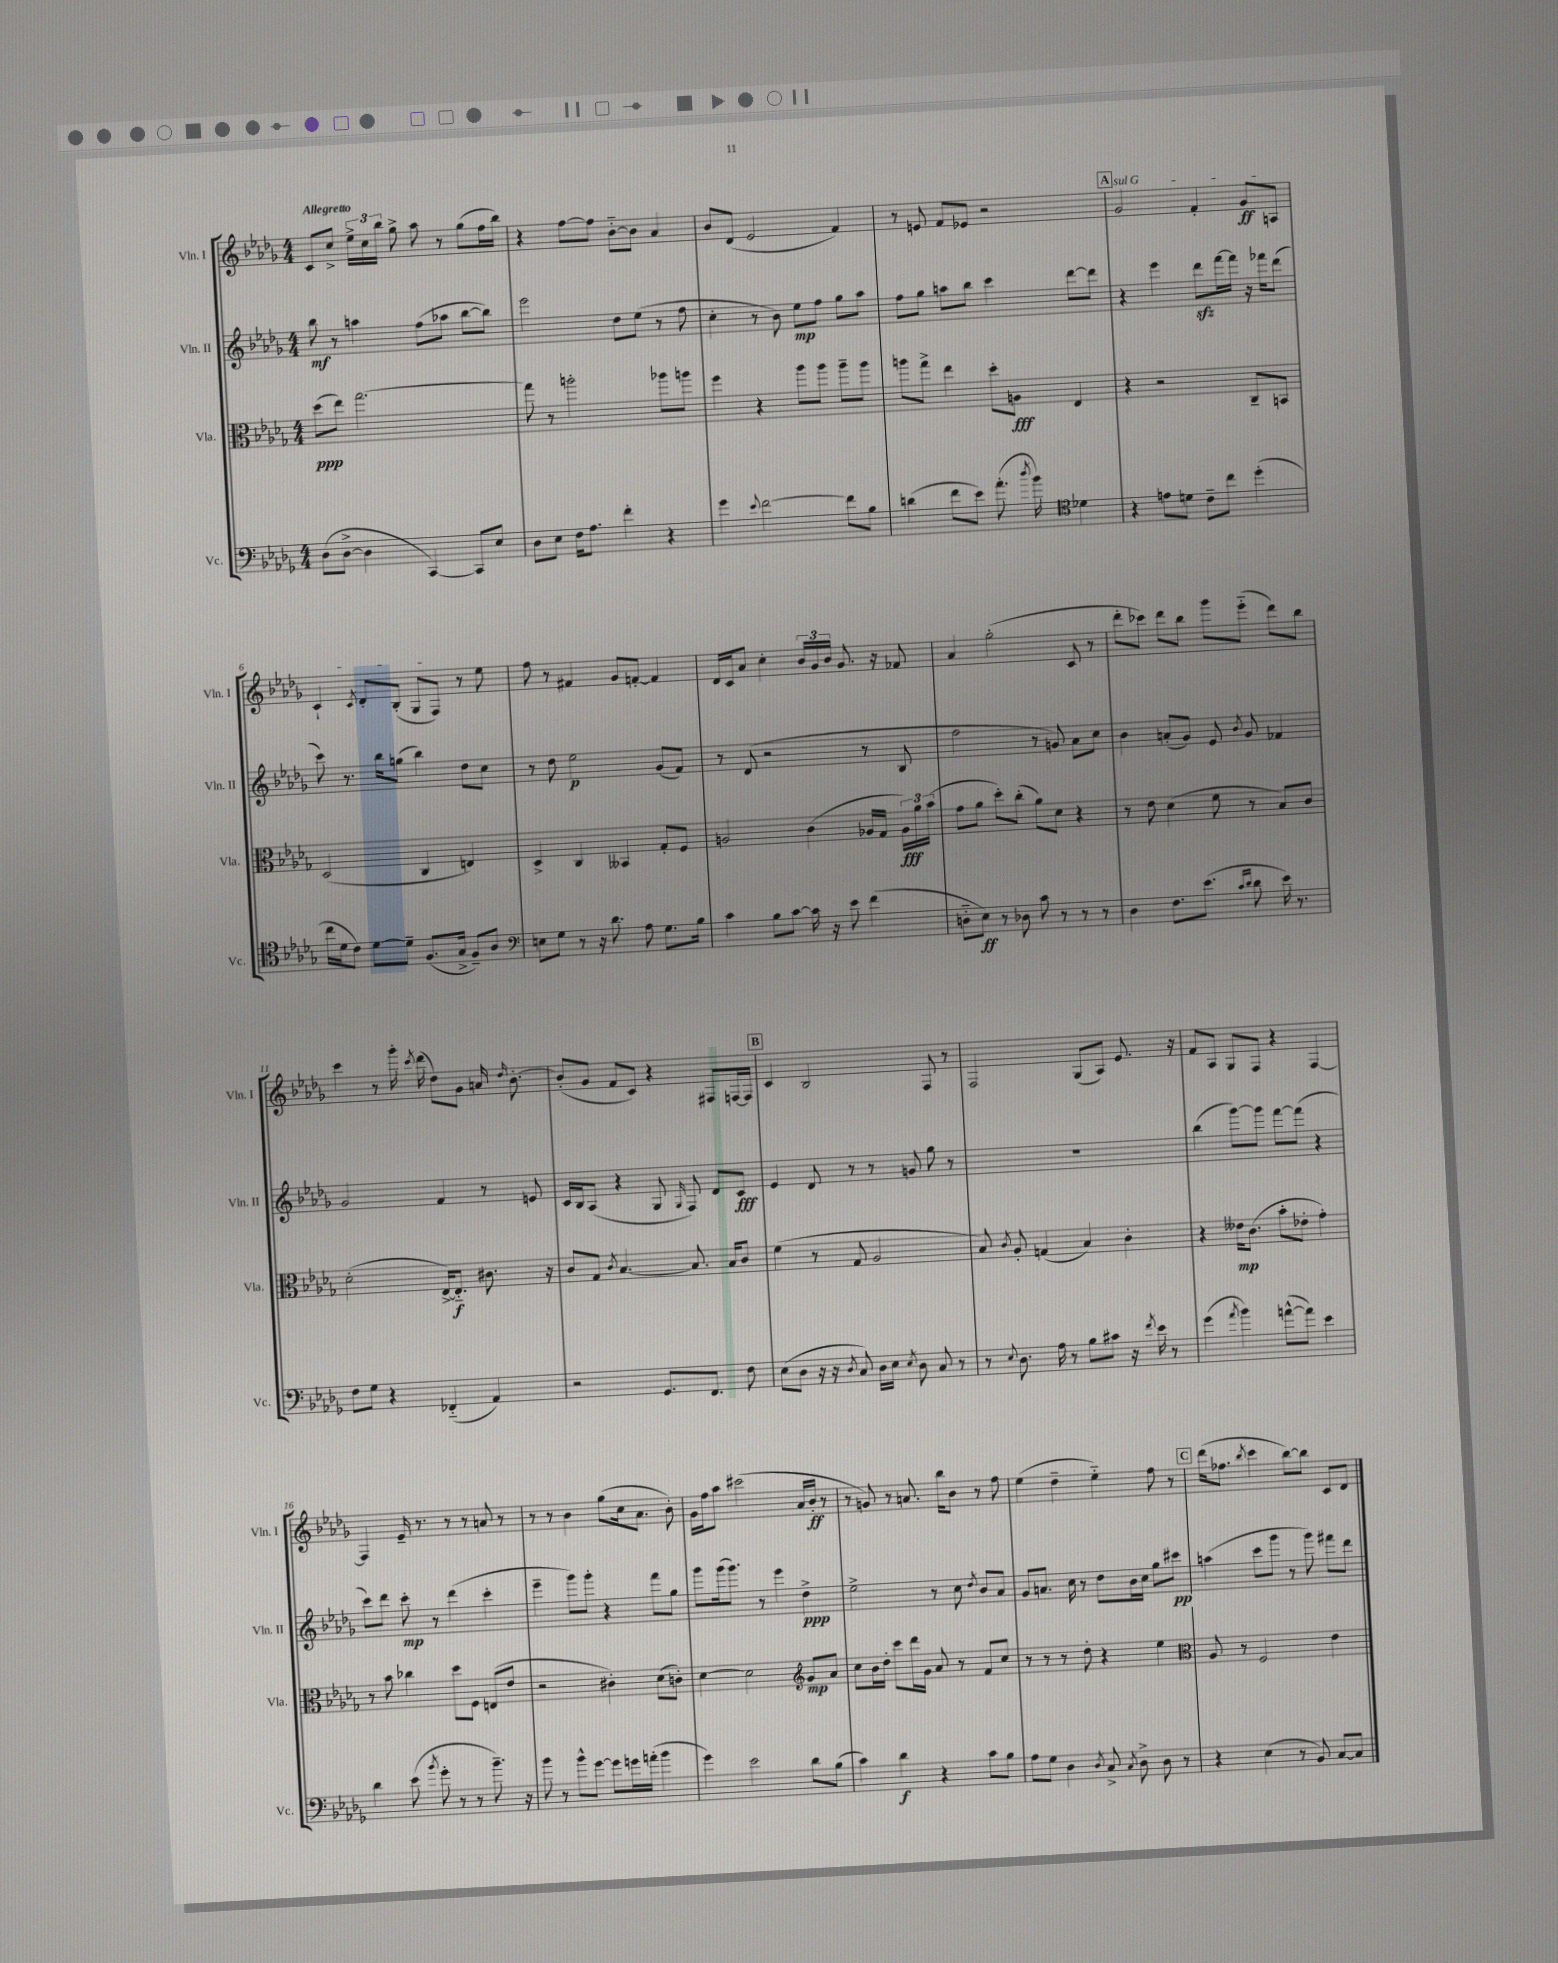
<<
\new StaffGroup <<
\new Staff = "s0" \with { instrumentName = "Vln. I" shortInstrumentName = "Vln. I" } {
    \clef treble \key des \major \numericTimeSignature \time 4/4 \tempo "Allegretto"
    \autoBeamOff c'8[ c''8]-> \tuplet 3/2 { ees''16[-> c''16 bes''16] } ges''8-> aes''8 r8 ges''8[( f''16 bes''16]) |
    r4 f''8[~ f''8] bes'8[~-_ bes'8] aes'4 |
    bes'8[ des'8]( ees'2 f'4) |
    r8 e'8 f'8[ ees'8] r2 |
    \mark \markup { \box "A" } \once \override TextSpanner.bound-details.left.text = \markup { \italic "sul G" } ges'2\startTextSpan f'4-. ges'8[\ff a8] |
    c'4-! \acciaccatura { c'8 } des'8[-. bes8]-.( ges8[ f8]\stopTextSpan) r8 ees''8 |
    f''8 r8 fis'4 ges'8[ f'8]~-. f'4 |
    des'16[ c'16 aes'8] c''4-. \tuplet 3/2 { bes'16[ ges'16 bes'16] } ges'8. r16 fes'8 |
    aes'4 ges''2-.( c'8 r8 |
    des'''8[-. ces'''8]) des'''8[ bes''8] ges'''8[ ees'''8]-_( des'''8[) bes''8] |
    c'''4 r8 ges'''16-. \acciaccatura { c'''8 } des'''16( des''8[) ges'8] a'16 \grace { des''16 } bes'8.~-. |
    bes'8[-.( ges'8] f'8[ c'8]) r4 fis8[ f16~ f16] |
    \mark \markup { \box "B" } c'4 bes2 f8 r8 |
    f2 ges8[( aes8]) ees'8. r16 |
    f'8[ aes8] ges8[ f8] r4 f4~ |
    f4 ees'16-- r8. r8 r8 a'8 r8 |
    r8 r8 bes'4 ges''8[( c''16 aes'8.] bes'8-.) |
    ges'16[ f''16 aes''8] cis'''2( aes'16[ bes'16]-.\ff r8 |
    r8 g'8) r8 a'8. bes''16[ bes'8] r8 f''8 |
    ees''4( des''4-- ees''4-_) f''8 r8 |
    \mark \markup { \box "C" } des'''16[( fes''8.] \acciaccatura { bes''8 } c'''4 bes''8[~) bes''8] c'8[ des'8] \bar "|." |
}
\new Staff = "s1" \with { instrumentName = "Vln. II" shortInstrumentName = "Vln. II" } {
    \clef treble \key des \major \numericTimeSignature \time 4/4
    \autoBeamOff bes''8\mf r8 a''4 f''8[( aes''8] bes''8[~ bes''8]) |
    ees'''2 des''8[ ees''8]( r8 f''8 |
    c''4-. r8 bes'8) ees''8[\mp f''8] ges''8[ aes''8] |
    f''8[ ges''8] a''8[ bes''8] c'''4 des'''8[~ des'''8] |
    \mark \markup { \box "A" } r4 ees'''4 des'''8[\sfz f'''16~ f'''16] r16 fes'''16[ des'''8]( |
    c'''8) r8. bes''16[ g''8]( bes''4) des''8[ c''8] |
    r8 des''8 ees''2\p ges'8[( f'8]) |
    r8 des'8( r2 r8 bes8 |
    f''2 r8 g'8) aes'8[ c''8] |
    bes'4 a'8[-.( ges'8]) ees'8 \acciaccatura { bes'8 } ges'8 fes'4 |
    ges'2 f'4 r8 e'8 |
    c'16[ bes16 aes8]( r4 ges8 \grace { ges16 } f8) des'8[ c'8]\fff |
    \mark \markup { \box "B" } ees'4 des'8 r8 r8 g'8 ges''8 r8 |
    R1 |
    bes''4( ges'''8[~) ges'''8] f'''8[~ f'''8]( r4 |
    c'''8[) des'''8] c'''8-.\mp r8 des'''4( c'''4-. |
    ees'''4-- ges'''8[) ges'''8]-. r4 f'''8[ ges''8] |
    ges'''8[ ges'''16( ges'''8.]) r8 ees'''4 des''4->\ppp |
    ees''2-> r8 c''8 \acciaccatura { des''8 } bes'8[ aes'8] |
    ges'8[ a'8.] c''16 r8 des''8[ bes'16 c''16] ges''8[ cis'''8]\pp |
    \mark \markup { \box "C" } a''4( c'''8[ ges'''8] r8 ges'''8) fis'''8[ des'''8] \bar "|." |
}
\new Staff = "s2" \with { instrumentName = "Vla." shortInstrumentName = "Vla." } {
    \clef alto \key des \major \numericTimeSignature \time 4/4
    \autoBeamOff des''8[\ppp( ees''8]) ges''2.~ |
    ges''8 r8 a''2-. aes''8[ a''8] |
    f''4 r4 aes''8[ aes''8] aes''8[-- aes''8] |
    a''8[ ges''8]-> ees''4 des''8[-. a8]\fff ees4 |
    \mark \markup { \box "A" } r4 r2 c8[-- b,8] |
    des2( c4 e4) |
    des4-> c4 beses,4 ges8[-. f8] |
    a2 c'4( aes16[ ges16] \tuplet 3/2 { aes16[\fff) aes'16 bes'16]( } |
    ges'8[ aes'8] des''8[-.) c''8]-.( aes'8[) des'8] r4 |
    r8 ees'8 des'4( f'8 r8 bes8[) c'8] |
    des'2-.( ees16[~->) ees8.]-_\f cis'8. r16 |
    c'8[ ges8] \acciaccatura { c'8 } bes4.~ bes8. bes16[ c'8] |
    \mark \markup { \box "B" } f'4( r8 ges8 aes2 |
    bes8) \acciaccatura { c'8 } aes8-. g4( bes4) c'4-. |
    r4 eeses'16[\mp c'8.]( bes'8[-. ees'8]-. ges'4-.) |
    r8 bes'8 ces''4 des''8[ f8] e8[( ees'8] |
    r2 cis'4-.) des'8[( c'8]-.) |
    des'4~ des'2 \clef treble ges'8[\mp aes'8] |
    c''8[ bes'16 des''16]-. c'''8[ des'''16 ges'16] aes'8 r8 f'8[ c''8] |
    r8 r8 r8 des''8-. r4 ees''4 |
    \mark \markup { \box "C" } \clef alto aes8 r8 f2 ees'4 \bar "|." |
}
\new Staff = "s3" \with { instrumentName = "Vc." shortInstrumentName = "Vc." } {
    \clef bass \key des \major \numericTimeSignature \time 4/4
    \autoBeamOff des8[( des8]~-> des4 c,4~) c,8[ ees8] |
    des8[ ees8] f16[ aes8.] f'4-. r4 |
    ges'4 \appoggiatura { ees'8 } f'2~ f'8[ bes8] |
    d'4( f'8[ ees'8]) aes'8.-.( \acciaccatura { des''8 } bes'16) \clef tenor des'4 |
    \mark \markup { \box "A" } r4 e'8[ d'8] c'8[-- c''8] des''4-.( |
    c''16[ des'16 c'8]) des'8[~ des'8]-- f8.[( ges16]-> f8[--) aes8] |
    \clef bass e8[ ges8] r8 r16 des'8. aes8 ges8.[ bes16] |
    c'4 bes8[ c'8]~ c'16 r16 ees'8 f'4( |
    d8[-_ ees8]\ff) r8 des8 c'8 r8 r8 r8 |
    des4 f8.[ ees'8.]( \grace { c'16[ des'16] } des'8 ees'16) r8. |
    f8[ ges8] r4 fes,4-_( aes,4) |
    r2 ges,8.[ f,8.] f8 |
    \mark \markup { \box "B" } ees8[( des8] r16 r16 \acciaccatura { des8 } c8) des16[ ees16] \acciaccatura { ees8 } des8 c8 r8 |
    r8 \appoggiatura { ees8 } des8. aes16 r8 bes8[ cis'8] r16 \acciaccatura { f'8 } ees'16 r8 |
    ges'4( \acciaccatura { aes'8 } bes'4) a'8[~-^( a'8]) ees'4 |
    des'4 ees'8( \acciaccatura { bes'8 } ges'8-. r8 r8 bes'8.--) r16 |
    bes'8 r8 bes'8[-^ ges'8]~ ges'8[ g'16 a'16]-.( bes'4 |
    ges'4) ees'2 des'8[ bes8]( |
    c'4) des'4\f r4 c'8[ bes8] |
    aes8[ ges8] des4 \acciaccatura { des8 } c8-> \acciaccatura { c8 } des8-> des8 r8 |
    \mark \markup { \box "C" } r4 ees4( r8 bes,8) c8[~ c8] \bar "|." |
}
>>
>>
